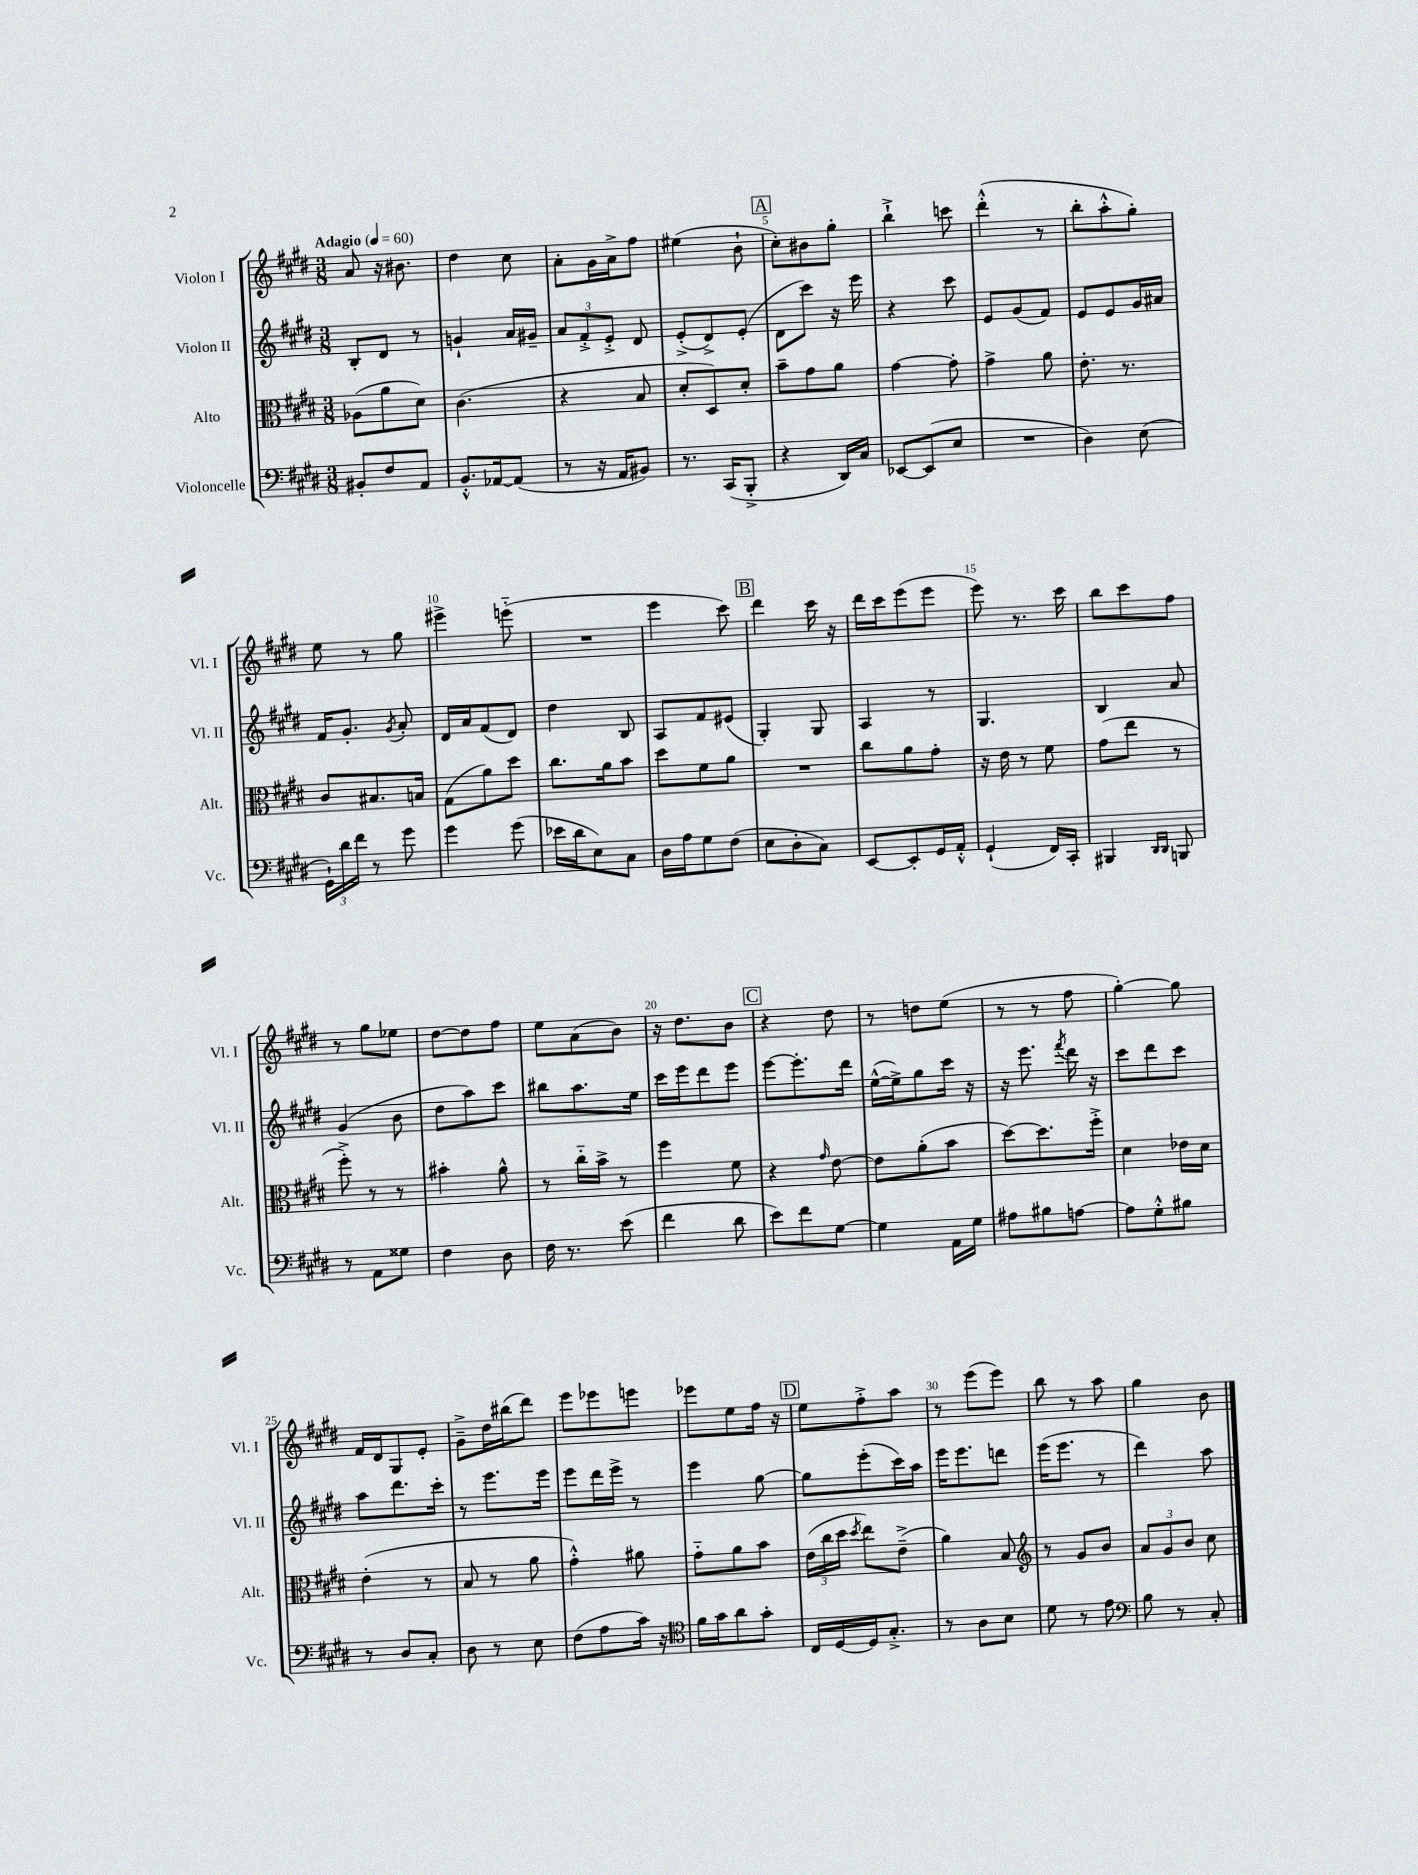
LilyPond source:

<<
\new StaffGroup <<
\new Staff = "s0" \with { instrumentName = "Violon I" shortInstrumentName = "Vl. I" } {
    \clef treble \key e \major \numericTimeSignature \time 3/8 \tempo "Adagio" 4 = 60
    \autoBeamOff a'8 r16 bis'8. |
    dis''4 cis''8 |
    a'8[-. gis'16 a'16-> fis''8] |
    eis''4( b'8-! |
    \mark \markup { \box "A" } cis''8[-.) bis'8 gis''8]-. |
    b''4-!-> c'''8 |
    dis'''4-.-^( r8 |
    b''8[-. a''8-.-^ gis''8]-.) |
    e''8 r8 gis''8 |
    eis'''4-> e'''8-_( |
    R4. |
    e'''4 cis'''8) |
    \mark \markup { \box "B" } dis'''4 cis'''16 r16 |
    dis'''16[ cis'''16 e'''8( e'''8] |
    e'''8) r8. cis'''16 |
    b''8[ cis'''8 fis''8] |
    r8 gis''8[ ees''8] |
    dis''8[~ dis''8 fis''8] |
    e''8[ a'8( b'8]) |
    r16 dis''8.[ b'8] |
    \mark \markup { \box "C" } r4 dis''8 |
    r8 d''8[ e''8]( |
    r8 r8 fis''8 |
    gis''4~-.) gis''8 |
    fis'16[ dis'16 gis8 e'8]-. |
    gis'8[---> dis''16 bis''16( dis'''8]) |
    e'''8[ ees'''8 e'''8] |
    ees'''8[ e''8 fis''16] r16 |
    \mark \markup { \box "D" } e''8[ fis''8-.-> a''8] |
    r8 e'''8[( e'''8]) |
    b''8 r8 a''8 |
    gis''4 b'8 \bar "|." |
}
\new Staff = "s1" \with { instrumentName = "Violon II" shortInstrumentName = "Vl. II" } {
    \clef treble \key e \major \numericTimeSignature \time 3/8
    \autoBeamOff b8[-. dis'8] r8 |
    g'4-! a'16[ gis'16]-- |
    \tuplet 3/2 { a'8[ fis'8-.-> e'8]-.-> } dis'8 |
    e'8[-.->( dis'8->) e'8]-.( |
    \mark \markup { \box "A" } dis'8[ cis'''8]) r16 e'''16 |
    r4 cis'''8 |
    e'8[ gis'8( fis'8]) |
    e'8[ e'8 gis'16 ais'16] |
    fis'16[ gis'8.]-. \acciaccatura { gis'8 } a'8-. |
    dis'16[ a'16 fis'8( dis'8]) |
    dis''4 b8 |
    a8[ fis'8 eis'8]( |
    \mark \markup { \box "B" } gis4-.) gis8 |
    a4 r8 |
    gis4. |
    b4 a'8 |
    gis'4( b'8 |
    dis''8[ a''8) cis'''8] |
    bis''8[ a''8. e''16] |
    cis'''16[ e'''16 dis'''8 e'''8] |
    \mark \markup { \box "C" } e'''8[~ e'''8.-. dis'''16] |
    e''16[~-^( e''16->) gis''8 cis'''16] r16 |
    r16 e'''8. \acciaccatura { fis'''8 } dis'''16 r16 |
    cis'''8[ dis'''8 cis'''8] |
    a''8[ dis'''8. cis'''16]-. |
    r8 e'''8.[ e'''16] |
    e'''8[ dis'''16 e'''16]-> r8 |
    e'''4 gis''8~ |
    \mark \markup { \box "D" } gis''8[ e'''8-.( cis'''16) a''16] |
    e'''16[ e'''8. d'''8] |
    e'''16[( e'''8.] r8 |
    dis'''4) a''8 \bar "|." |
}
\new Staff = "s2" \with { instrumentName = "Alto" shortInstrumentName = "Alt." } {
    \clef alto \key e \major \numericTimeSignature \time 3/8
    \autoBeamOff aes8[( a'8 dis'8]) |
    cis'4.( |
    r4 b8 |
    dis'8[-. dis8) dis'8]-. |
    \mark \markup { \box "A" } b'8[-- gis'8 a'8] |
    gis'4~ gis'8-. |
    gis'4-> a'8 |
    e'8.-. r8. |
    cis'8[ bis8. b16] |
    gis8[( a'8) dis''8] |
    cis''8.[ a'16 b'8] |
    dis''8[ fis'8 a'8] |
    \mark \markup { \box "B" } R4. |
    cis''8[ a'8 gis'8]-. |
    r16 e'16 r8 fis'8 |
    gis'8[( e''8] r8 |
    fis''8-.->) r8 r8 |
    bis'4-. a'8-^ |
    r8 cis''16[-_ b'16]-> r8 |
    fis''4 fis'8 |
    \mark \markup { \box "C" } r4 \grace { gis'16 } e'8~ |
    e'8[ a'8-.( b'8] |
    dis''8[~) dis''8. fis''16]-.-> |
    dis'4 ees'16[ dis'16] |
    e'4-.( r8 |
    b8 r8 a'8 |
    gis'4-.-^) ais'8 |
    gis'8[-_ a'8 b'8] |
    \mark \markup { \box "D" } \tuplet 3/2 { e'16[( cis''16 dis''16] } \acciaccatura { dis''8 } e''8[) e'8]--->( |
    a'4) b8 |
    \clef treble r8 gis'8[ b'8] |
    \tuplet 3/2 { a'8[ gis'8 b'8] } cis''8 \bar "|." |
}
\new Staff = "s3" \with { instrumentName = "Violoncelle" shortInstrumentName = "Vc." } {
    \clef bass \key e \major \numericTimeSignature \time 3/8
    \autoBeamOff bis,8[-. fis8 a,8] |
    b,8.[-.-^ aes,16~ aes,8]( |
    r8 r16 a,16[ bis,8]) |
    r8. cis,16[( b,,8]-.-> |
    \mark \markup { \box "A" } r4 dis,16[) cis16] |
    ees,8[~ ees,8( e8] |
    R4. |
    dis4) e8( |
    \tuplet 3/2 { gis,16[-!) dis'16 fis'16] } r8 gis'8 |
    gis'4 gis'8( |
    ees'16[ dis'16 e8) cis8] |
    dis16[ a16 gis8 fis8]( |
    \mark \markup { \box "B" } e8[ dis8-. cis8]) |
    e,8[~ e,8-. gis,16 a,16]-.-^ |
    gis,4-!( fis,16[) cis,16]-. |
    bis,,4 \grace { dis,16[ dis,16] } b,,8 |
    r8 a,8[ gisis8] |
    fis4 dis8 |
    fis16 r8. e'8( |
    fis'4 dis'8 |
    \mark \markup { \box "C" } e'8[) fis'8 gis8]~ |
    gis4 a,16[ gis16] |
    ais8[ bis8 a8]~ |
    a8[ gis8-.-^ bis8] |
    r8 dis8[ cis8]-. |
    dis8 r8 e8 |
    fis8[( a8 cis'16]) r16 |
    \clef tenor fis'16[ gis'16 a'8 gis'8]-. |
    \mark \markup { \box "D" } cis16[ dis16~ dis16 gis8.]-.-> |
    r8 a8[ b8] |
    dis'8 r8 e'8 |
    \clef bass b8 r8 cis8-. \bar "|." |
}
>>
>>
\layout { \context { \Score \override BarNumber.break-visibility = ##(#f #t #t) barNumberVisibility = #(every-nth-bar-number-visible 5) } }
